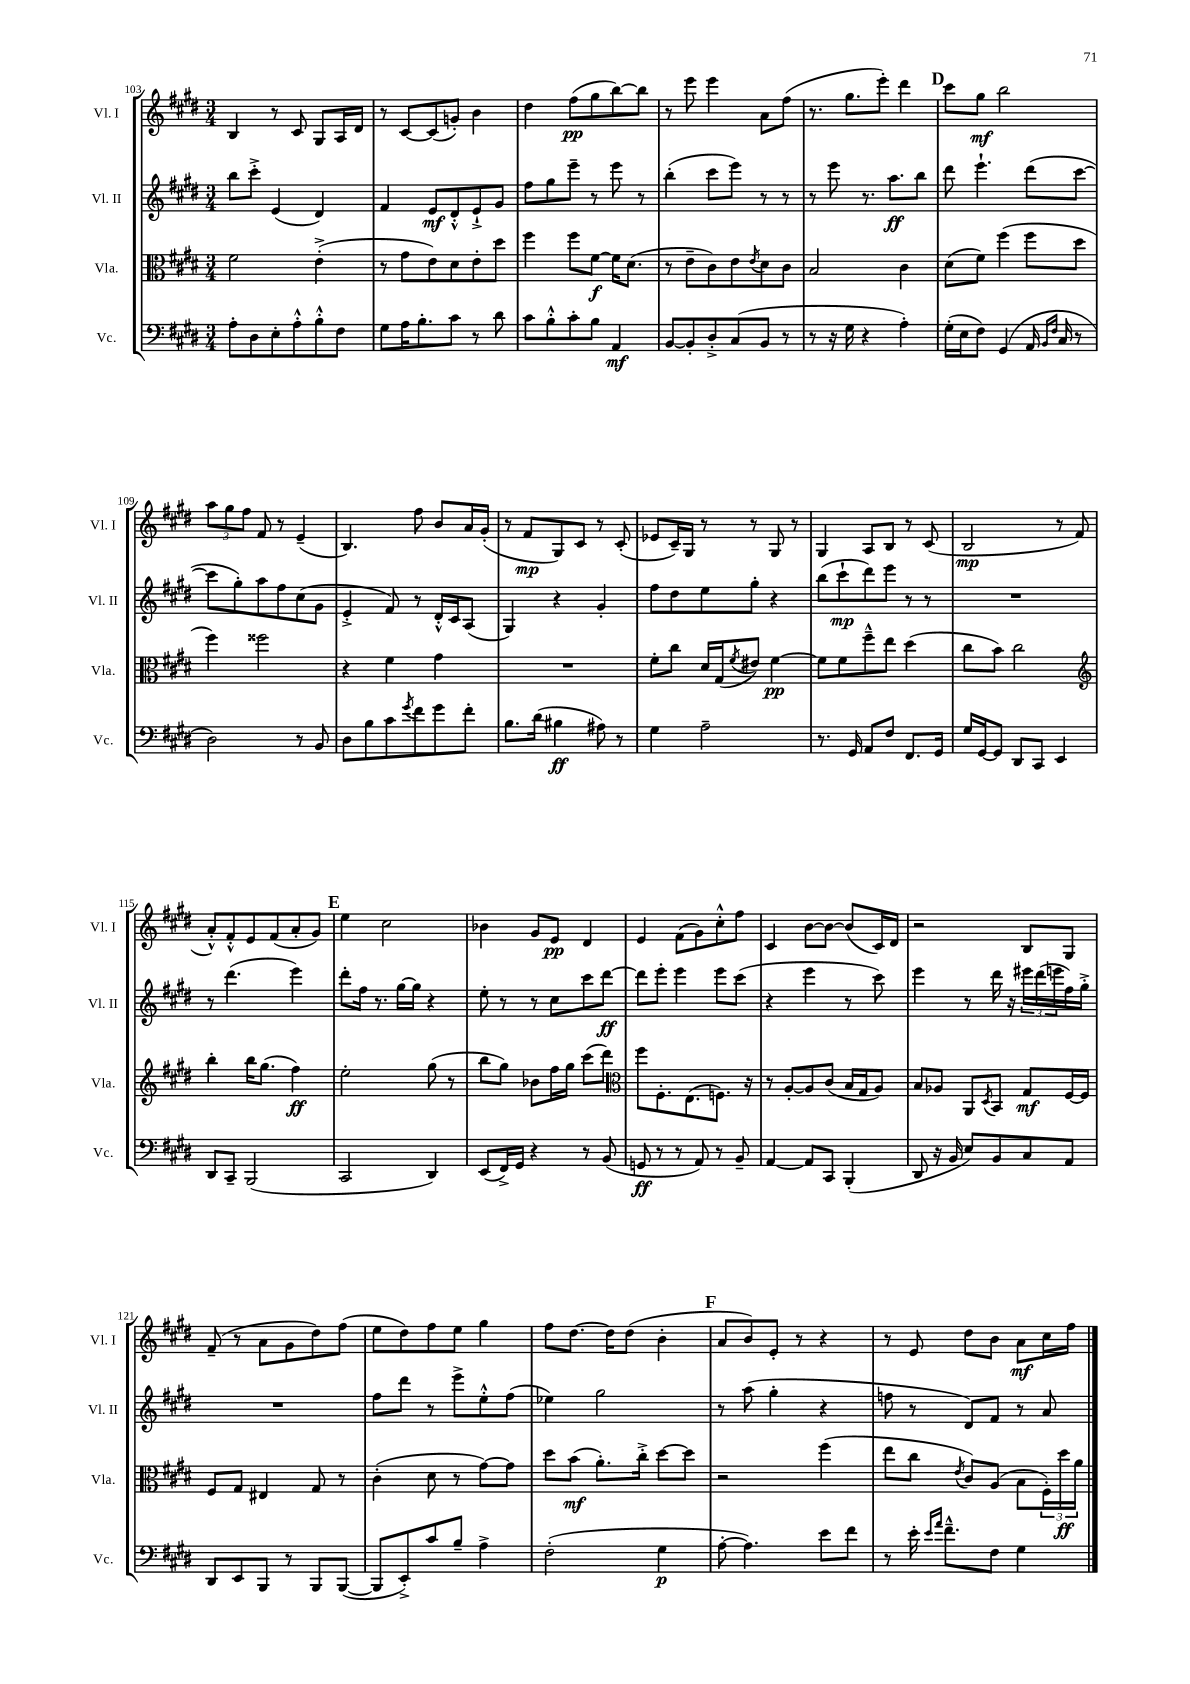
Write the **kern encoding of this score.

**kern	**dynam	**kern	**dynam	**kern	**dynam	**kern	**dynam
*part4	*part4	*part3	*part3	*part2	*part2	*part1	*part1
*staff4	*staff4	*staff3	*staff3	*staff2	*staff2	*staff1	*staff1
*I"Vc.	*	*I"Vla.	*	*I"Vl. II	*	*I"Vl. I	*
*I'Vc.	*	*I'Vla.	*	*I'Vl. II	*	*I'Vl. I	*
*clefF4	*	*clefC3	*	*clefG2	*	*clefG2	*
*k[f#c#g#d#]	*	*k[f#c#g#d#]	*	*k[f#c#g#d#]	*	*k[f#c#g#d#]	*
*M3/4	*	*M3/4	*	*M3/4	*	*M3/4	*
=103	=103	=103	=103	=103	=103	=103	=103
8A'\L	.	2f#\	.	8bb\L	.	4B/	.
8D#\	.	.	.	8ccc#'^\J	.	.	.
8E'\	.	.	.	(4e/	.	8r	.
8A'^^\	.	.	.	.	.	8c#/	.
8B'^^\	.	(4e'^\	.	4d#/)	.	8G#/L	.
8F#\J	.	.	.	.	.	16A/L	.
.	.	.	.	.	.	16d#/JJ	.
=104	=104	=104	=104	=104	=104	=104	=104
8G#\L	.	8r	.	4f#/	.	8r	.
16A\K	.	8g#\L	.	.	.	[8c#/L	.
8.B'\	.	.	.	.	.	.	.
.	.	8e\)	.	8e/L	mf	(8c#/]	.
8c#\J	.	8d#\	.	8d#'^^/	.	8gn'/J)	.
8r	.	8e'\	.	8e`^/	.	4b\	.
8d#\	.	8dd#\J	.	8g#/J	.	.	.
=105	=105	=105	=105	=105	=105	=105	=105
8c#\L	.	4ff#\	.	8ff#\L	.	4dd#\	.
8B'^^\	.	.	.	8gg#\	.	.	.
8c#'\	.	8ff#\L	.	8eee~\J	.	(8ff#\L	pp
8B\J	.	[8f#\J	f	8r	.	8gg#\	.
4AA/	mf	16f#\KL]	.	8eee\	.	[8bb\)	.
.	.	(8.d#\J	.	.	.	.	.
.	.	.	.	8r	.	8bb\J]	.
=106	=106	=106	=106	=106	=106	=106	=106
[8BB/L	.	8r	.	(4bb'\	.	8r	.
8BB'/]	.	8e~\L	.	.	.	8eee\	.
8D#'^/	.	8c#\)	.	8ccc#\L	.	4eee\	.
(8C#/	.	8e\	.	8eee\J)	.	.	.
.	.	8qe/	.	.	.	.	.
8BB/J	.	8d#\	.	8r	.	8a\L	.
8r	.	8c#\J	.	8r	.	(8ff#\J	.
=107	=107	=107	=107	=107	=107	=107	=107
8r	.	2B/	.	8r	.	8.r	.
16r	.	.	.	8eee\	.	.	.
16G#\	.	.	.	.	.	8.gg#\L	.
4r	.	.	.	8.r	.	.	.
.	.	.	.	.	.	8eee'\J)	.
.	.	.	.	8.aa\L	ff	.	.
4A'\)	.	4c#\	.	.	.	4ddd#\	.
.	.	.	.	8bb\J	.	.	.
!!LO:REH:place=s1:t=D
=108	=108	=108	=108	=108	=108	=108	=108
(16G#'\LL	.	(8d#\L	.	8ddd#\	.	8ccc#\L	.
16E\J	.	.	.	.	.	.	.
8F#\J)	.	8f#\J)	.	4.eee`\	.	8gg#\J	mf
(4GG#/	.	(4ff#\	.	.	.	2bb\	.
16AA/	.	8ff#\L	.	(8ddd#\L	.	.	.
16qqBB/LL	.	.	.	.	.	.	.
16qqF#/JJ	.	.	.	.	.	.	.
16C#/	.	.	.	.	.	.	.
8r	.	8dd#\J	.	[8ccc#\J	.	.	.
!!LO:LB:g=z
=109	=109	=109	=109	=109	=109	=109	=109
2D#\)	.	4ff#\)	.	8ccc#\L]	.	12aa\L	.
.	.	.	.	.	.	12gg#\	.
.	.	.	.	8gg#'\)	.	.	.
.	.	.	.	.	.	12ff#\J	.
.	.	2ff##X\	.	8aa\	.	8f#/	.
.	.	.	.	8ff#\	.	8r	.
8r	.	.	.	(8cc#\	.	(4e~/	.
8BB/	.	.	.	8g#\J	.	.	.
=110	=110	=110	=110	=110	=110	=110	=110
8D#\L	.	4r	.	4e'^/	.	4.B/)	.
8B\	.	.	.	.	.	.	.
8c#\	.	4f#\	.	8f#/)	.	.	.
8qg#/	.	.	.	.	.	.	.
8f#\	.	.	.	8r	.	8ff#\	.
8g#\	.	4g#\	.	16d#'^^/LL	.	8b/L	.
.	.	.	.	16c#/J	.	.	.
8f#'\J	.	.	.	(8A/J	.	16a/L	.
.	.	.	.	.	.	(16g#'/JJ	.
=111	=111	=111	=111	=111	=111	=111	=111
8.B\L	.	2.r	.	4G#/)	.	8r	.
.	.	.	.	.	.	8f#/L	mp
(16d#\Jk	.	.	.	.	.	.	.
4B#X\	ff	.	.	4r	.	8G#/)	.
.	.	.	.	.	.	8c#/J	.
8A#X\)	.	.	.	4g#'/	.	8r	.
8r	.	.	.	.	.	(8c#'/	.
=112	=112	=112	=112	=112	=112	=112	=112
4G#\	.	8f#'\L	.	8ff#\L	.	8e-X/L	.
.	.	8cc#\J	.	8dd#\	.	16c#~/L)	.
.	.	.	.	.	.	16G#/JJ	.
2A~\	.	16d#/LL	.	8ee\	.	8r	.
.	.	(16G#/J	.	.	.	.	.
.	.	8qf#/	.	.	.	.	.
.	.	8e#X/J)	.	8gg#'\J	.	8r	.
.	.	[4f#\	pp	4r	.	8G#/	.
.	.	.	.	.	.	8r	.
=113	=113	=113	=113	=113	=113	=113	=113
8.r	.	8f#\L]	.	(8bb\L	.	4G#/	.
.	.	8f#\	.	8ccc#`\	mp	.	.
16GG#/	.	.	.	.	.	.	.
8AA/L	.	8ff#~^^\	.	8ddd#\)	.	8A/L	.
8F#/J	.	8ee\J	.	8eee\J	.	8B/J	.
8.FF#/L	.	(4dd#\	.	8r	.	8r	.
.	.	.	.	8r	.	(8c#/	.
16GG#/Jk	.	.	.	.	.	.	.
=114	=114	=114	=114	=114	=114	=114	=114
16G#/LL	.	8cc#\L	.	2.r	.	2B/	mp
[16GG#/J	.	.	.	.	.	.	.
8GG#/J]	.	8b\J)	.	.	.	.	.
8DD#/L	.	2cc#\	.	.	.	.	.
8CC#/J	.	.	.	.	.	.	.
4EE/	.	.	.	.	.	8r	.
.	.	.	.	.	.	8f#/	.
!!LO:LB:g=z
=115	=115	=115	=115	=115	=115	=115	=115
*	*	*clefG2	*	*	*	*	*
8DD#/L	.	4bb'\	.	8r	.	8a'^^/L)	.
8CC#~/J	.	.	.	(4.ddd#\	.	8f#'^^/	.
(2BBB/	.	16bb\KL	.	.	.	8e/	.
.	.	(8.gg#\J	.	.	.	.	.
.	.	.	.	.	.	(8f#/	.
.	.	4ff#\)	ff	4eee\)	.	8a'/	.
.	.	.	.	.	.	8g#/J)	.
!!LO:REH:place=s1:t=E
=116	=116	=116	=116	=116	=116	=116	=116
2CC#/	.	2ee'\	.	8ddd#'\L	.	4ee\	.
.	.	.	.	16ff#\Jk	.	.	.
.	.	.	.	8.r	.	.	.
.	.	.	.	.	.	2cc#\	.
.	.	.	.	[16gg#\LL	.	.	.
.	.	.	.	16gg#\JJ]	.	.	.
4DD#/)	.	(8gg#\	.	4r	.	.	.
.	.	8r	.	.	.	.	.
=117	=117	=117	=117	=117	=117	=117	=117
(8EE/L	.	8bb\L	.	8ee'\	.	4b-X\	.
16FF#^/L)	.	8gg#\J)	.	8r	.	.	.
16GG#/JJ	.	.	.	.	.	.	.
4r	.	8b-X\L	.	8r	.	8g#/L	.
.	.	16ff#\L	.	8cc#\L	.	8e/J	pp
.	.	16gg#\JJ	.	.	.	.	.
8r	.	(8ccc#\L	.	8ccc#\	.	4d#/	.
(8BB/	.	8ddd#\J)	.	[8ddd#\J	ff	.	.
=118	=118	=118	=118	=118	=118	=118	=118
*	*	*clefC3	*	*	*	*	*
8GGn/	ff	8ff#\L	.	8ddd#\L]	.	4e/	.
8r	.	8.F#'\	.	8eee'\J	.	.	.
8r	.	.	.	4eee\	.	(8f#\L	.
.	.	(8.E\	.	.	.	.	.
8AA/)	.	.	.	.	.	8g#\)	.
8r	.	8.Fn\J)	.	8eee\L	.	8cc#'^^\	.
8BB~/	.	.	.	(8ccc#\J	.	8ff#\J	.
.	.	16r	.	.	.	.	.
=119	=119	=119	=119	=119	=119	=119	=119
[4AA/	.	8r	.	4r	.	4c#/	.
.	.	[8A'/L	.	.	.	.	.
8AA/L]	.	8A/]	.	4eee\	.	[8b\L	.
8CC#/J	.	(8c#/J	.	.	.	8b\J_	.
(4BBB'/	.	16B/LL	.	8r	.	(8b/L]	.
.	.	16G#/J	.	.	.	.	.
.	.	8A/J)	.	8ccc#\)	.	16c#/L)	.
.	.	.	.	.	.	16d#/JJ	.
=120	=120	=120	=120	=120	=120	=120	=120
8DD#/	.	8B/L	.	4eee\	.	2r	.
16r	.	8A-X/J	.	.	.	.	.
16BB/	.	.	.	.	.	.	.
8E/L)	.	8AA/L	.	8r	.	.	.
.	.	8qD#/	.	.	.	.	.
8BB/	.	8BB/J	.	16ddd#\	.	.	.
.	.	.	.	16r	.	.	.
8C#/	.	8G#/L	mf	24eee#X\LL	.	8B/L	.
.	.	.	.	(24ddd#\	.	.	.
.	.	.	.	24eeen\	.	.	.
8AA/J	.	[16F#/L	.	16ff#\)	.	8G#/J	.
.	.	16F#/JJ]	.	16gg#'^\JJ	.	.	.
!!LO:LB:g=z
=121	=121	=121	=121	=121	=121	=121	=121
8DD#/L	.	8F#/L	.	2.r	.	(8f#~/	.
8EE/	.	8G#/J	.	.	.	8r	.
8BBB/J	.	4E#X/	.	.	.	8a\L	.
8r	.	.	.	.	.	8g#\	.
8BBB/L	.	8G#/	.	.	.	8dd#\)	.
([8BBB/J	.	8r	.	.	.	(8ff#\J	.
=122	=122	=122	=122	=122	=122	=122	=122
8BBB/L]	.	(4c#'\	.	8ff#\L	.	8ee\L	.
8EE'^/)	.	.	.	8ddd#\J	.	8dd#\)	.
8c#/	.	8d#\	.	8r	.	8ff#\	.
8B~/J	.	8r	.	8eee^\L	.	8ee\J	.
4A^\	.	[8g#\L)	.	8ee'^^\	.	4gg#\	.
.	.	8g#\J]	.	(8ff#\J	.	.	.
=123	=123	=123	=123	=123	=123	=123	=123
(2F#'\	.	8dd#\L	.	4ee-X\)	.	8ff#\L	.
.	.	(8b\J	mf	.	.	[8.dd#\J	.
.	.	8.a'\L)	.	2gg#\	.	.	.
.	.	.	.	.	.	16dd#\KL]	.
.	.	.	.	.	.	(8dd#\J	.
.	.	16cc#'^\Jk	.	.	.	.	.
4G#\	p	[8dd#\L	.	.	.	4b'\	.
.	.	8dd#\J]	.	.	.	.	.
!!LO:REH:place=s1:t=F
=124	=124	=124	=124	=124	=124	=124	=124
[8A'\	.	2r	.	8r	.	8a/L	.
4.A\])	.	.	.	(8aa\	.	8b/)	.
.	.	.	.	4gg#'\	.	8e'/J	.
.	.	.	.	.	.	8r	.
8e\L	.	(4ff#\	.	4r	.	4r	.
8f#\J	.	.	.	.	.	.	.
=125	=125	=125	=125	=125	=125	=125	=125
8r	.	8ee\L	.	8ffn\	.	8r	.
16e'\	.	8cc#\J	.	8r	.	8e/	.
16qqe/LL	.	.	.	.	.	.	.
16qqa/JJ	.	.	.	.	.	.	.
8.f#~^^\L	.	.	.	.	.	.	.
.	.	8qe/	.	.	.	.	.
.	.	8c#/L)	.	8d#/L)	.	8dd#\L	.
8F#\J	.	(8A/J	.	8f#/J	.	8b\J	.
4G#\	.	8B\L	.	8r	.	8a\L	mf
.	.	24F#'\L)	.	8a/	.	16cc#\L	.
.	.	24dd#\	ff	.	.	.	.
.	.	.	.	.	.	16ff#\JJ	.
.	.	24a\JJ	.	.	.	.	.
==	==	==	==	==	==	==	==
*-	*-	*-	*-	*-	*-	*-	*-
